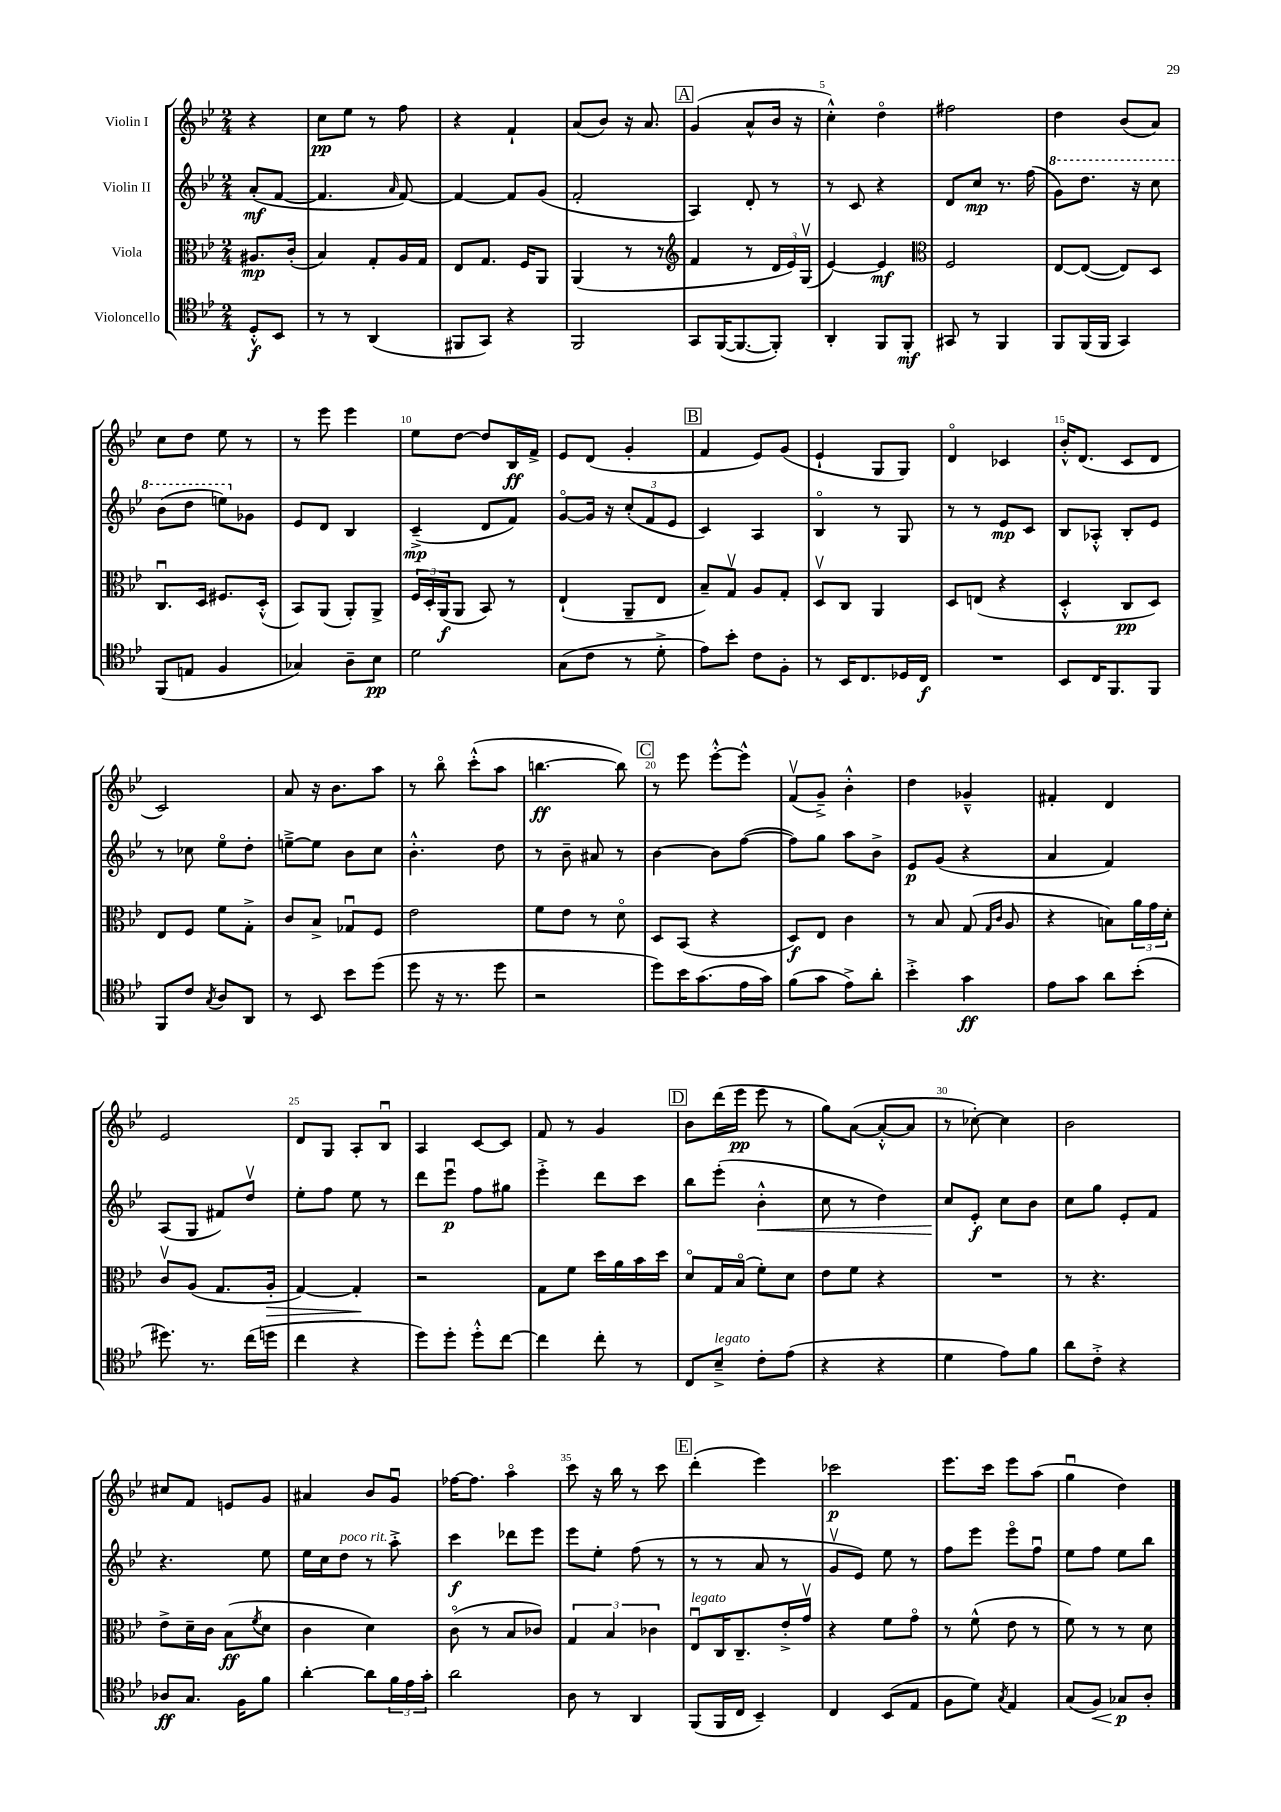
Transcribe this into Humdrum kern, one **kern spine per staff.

**kern	**kern	**kern	**kern
*staff4	*staff3	*staff2	*staff1
*clefC4	*clefC3	*clefG2	*clefG2
*k[b-e-]	*k[b-e-]	*k[b-e-]	*k[b-e-]
*M2/4	*M2/4	*M2/4	*M2/4
8D'^^	8.A#	(8a'	4r
8BB-	.	[8f	.
.	(16c'	.	.
=	=	=	=
8r	4B-)	4.f]	8cc
8r	.	.	8ee-
(4AA	8G'	.	8r
.	.	16qqa	.
.	16A	[8f)	8ff
.	16G	.	.
=	=	=	=
8FF#	8E-	4f_	4r
8GG)	8.G	.	.
4r	.	8f]	4f`
.	16F	.	.
.	8AA	(8g	.
=	=	=	=
2FF	(4AA	2f'	(8a
.	.	.	8b-)
.	8r	.	16r
.	.	.	8.a
.	8r	.	.
=	=	=	=
*	*clefG2	*	*
8GG	4f	4A)	(4g
([16FF	.	.	.
8.FF_	.	.	.
.	8r	8d'	8a^^
8FF'])	24d	8r	16b-
.	24e-)	.	.
.	.	.	16r
.	(24Gv	.	.
=	=	=	=
4AA'	[4e-)	8r	4cc'^^)
.	.	8c	.
8FF	4e-]	4r	4ddo
8FF'	.	.	.
=	=	=	=
*	*clefC3	*	*
8GG#	2F	8d	2ff#
8r	.	8cc	.
4FF	.	8.r	.
.	.	(16ff	.
=	=	=	=
8FF	[8E-	8gg)	4dd
(16FF	(8E-_	8.ddd	.
16FF	.	.	.
4GG)	8E-])	.	(8b-
.	.	16r	.
.	8D	8ccc	8a)
=	=	=	=
(8FF	8.Cu	(8bb-	8cc
8E	.	8ddd	8dd
.	16D	.	.
4F	8.F#	8eee)	8ee-
.	.	8g-	8r
.	(16D'^^	.	.
=	=	=	=
4G-)	8BB-)	8e-	8r
.	(8AA	8d	8eee-
8A~	8AA')	4B-	4eee-
8B-	8AA^	.	.
=	=	=	=
2d	24F	(4c~^	8ee-
.	24D'	.	.
.	(24AA	.	.
.	8AA	.	[8dd
.	8BB-)	8d	8dd]
.	8r	8f)	16B-
.	.	.	16f^
=	=	=	=
(8G	(4E-`	[8go	8e-
8c	.	16g]	(8d
.	.	16r	.
8r	8AA~	(12cc'	4g'
.	.	12f	.
8d'^	8E-	.	.
.	.	12e-	.
=	=	=	=
8e-)	8B-~)	4c)	4f
8b-'	8Gv	.	.
8c	8A	4A	8e-)
8F'	8G'	.	(8g
=	=	=	=
8r	8Dv	4B-o	4e-`
16BB-	8C	.	.
8.C	.	.	.
.	4AA	8r	8G
16D-	.	8G	8G)
16C	.	.	.
=	=	=	=
2r	8D	8r	4do
.	(8E	8r	.
.	4r	8e-	4c-
.	.	8c	.
=	=	=	=
8BB-	4D'^^	8B-	16b-'^^
.	.	.	(8.d
16C	.	8A-'^^	.
8.FF	.	.	.
.	8C	8B-'	8c
8FF	8D)	8e-	8d
=	=	=	=
8FF	8E-	8r	2c)
8c	8F	8cc-	.
8qG	.	.	.
8A	8f	8ee-o	.
8AA	8G'^	8dd'	.
=	=	=	=
8r	8c	[8ee~^	8a
8BB-	8B-^	8ee]	16r
.	.	.	8.b-
8b-	8G-u	8b-	.
(8dd	8F	8cc	8aa
=	=	=	=
8dd	2e-	4.b-'^^	8r
16r	.	.	8bb-o
8.r	.	.	.
.	.	.	(8ccc'^^
8dd	.	8dd	8aa
=	=	=	=
2r	8f	8r	[4.bb
.	8e-	8b-~	.
.	8r	8a#	.
.	8do	8r	8bb])
=	=	=	=
8dd)	8D	[4b-	8r
16b-	(8BB-	.	8eee-
(8.g	.	.	.
.	4r	8b-]	[8eee-'^^
16e-	.	([8ff	8eee-^^]
16g)	.	.	.
=	=	=	=
(8f	8D)	8ff])	(8fv
8g	8E-	8gg	8g~^)
8e-^)	4c	8aa	4b-'^^
8a'	.	8b-^	.
=	=	=	=
4b-'^	8r	8e-	4dd
.	8B-	(8g	.
4g	(8G	4r	4g-~^^
.	16qqG	.	.
.	16qqc	.	.
.	8A	.	.
=	=	=	=
8e-	4r	4a	4f#'
8g	.	.	.
8a	8B)	4f)	4d
(8b-'	24a	.	.
.	24g	.	.
.	24d'	.	.
=	=	=	=
8.dd#)	8cv	(8A	2e-
.	(8A	8G	.
8.r	.	.	.
.	8.G	8f#)	.
(16cc	.	8ddv	.
16dd	16A'	.	.
=	=	=	=
4cc	[4G)	8ee-'	8d
.	.	8ff	8G
4r	4G']	8ee-	8A'
.	.	8r	8B-u
=	=	=	=
8dd)	2r	8ddd	4A
8dd'	.	8eee-u	.
8dd'^^	.	8ff	[8c
[8cc	.	8gg#	8c]
=	=	=	=
4cc]	8G	4eee-'^	8f
.	8f	.	8r
8cc'	16dd	8ddd	4g
.	16a	.	.
8r	16b-	8ccc	.
.	16dd	.	.
=	=	=	=
8C	8do	8bb-	8b-
8B-~^	16G	(8eee-'	(16ddd
.	(16B-o	.	16eee-
8c'	8f')	4b-'^^	8eee-
(8e-	8d	.	8r
=	=	=	=
4r	8e-	8cc	8gg)
.	8f	8r	([8a
4r	4r	4dd)	8a'^^_
.	.	.	8a]
=	=	=	=
4d	2r	8cc	8r
.	.	8e-'	[8cc-')
8e-)	.	8cc	4cc-]
8f	.	8b-	.
=	=	=	=
8a	8r	8cc	2b-
8c'^	4.r	8gg	.
4r	.	8e-'	.
.	.	8f	.
=	=	=	=
8A-	8e-^	4.r	8cc#
8.G	16d~	.	8f
.	16c	.	.
.	(8B-	.	8e
16F	.	.	.
.	8qf	.	.
8f	8d	8ee-	8g
=	=	=	=
[4a'	4c	16ee-	4a#
.	.	16cc	.
.	.	8dd	.
8a]	4d)	8r	8b-
24f	.	8aa'^	8gu
24e-	.	.	.
24g'	.	.	.
=	=	=	=
2a	(8co	4ccc	[16ff-
.	.	.	8.ff-]
.	8r	.	.
.	8B-	8ddd-	4aao
.	8c-)	8eee-	.
=	=	=	=
8A	6G	8eee-	8ccc
8r	.	8ee-'	16r
.	6B-	.	.
.	.	.	16bb-
4AA	.	(8ff	8r
.	6c-	.	.
.	.	8r	8ccc
=	=	=	=
(8FF	8E-u	8r	(4ddd'
16FF	16C	8r	.
16C	8.C~	.	.
4BB-~)	.	8a	4eee-)
.	16e-'^	8r	.
.	16gv	.	.
=	=	=	=
4C	4r	8gv	2ccc-
.	.	8e-)	.
(8BB-	8f	8ee-	.
8E-	8go	8r	.
=	=	=	=
8F	8r	8ff	8.eee-
8d)	(8f^^	8eee-	.
.	.	.	16ccc
8qG	.	.	.
4E-	8e-	8eee-o	8eee-
.	8r	8ffu	(8aa
=	=	=	=
(8G	8f)	8ee-	4ggu
8F)	8r	8ff	.
8G-	8r	8ee-	4dd)
8A'	8d	8bb-	.
==	==	==	==
*-	*-	*-	*-
